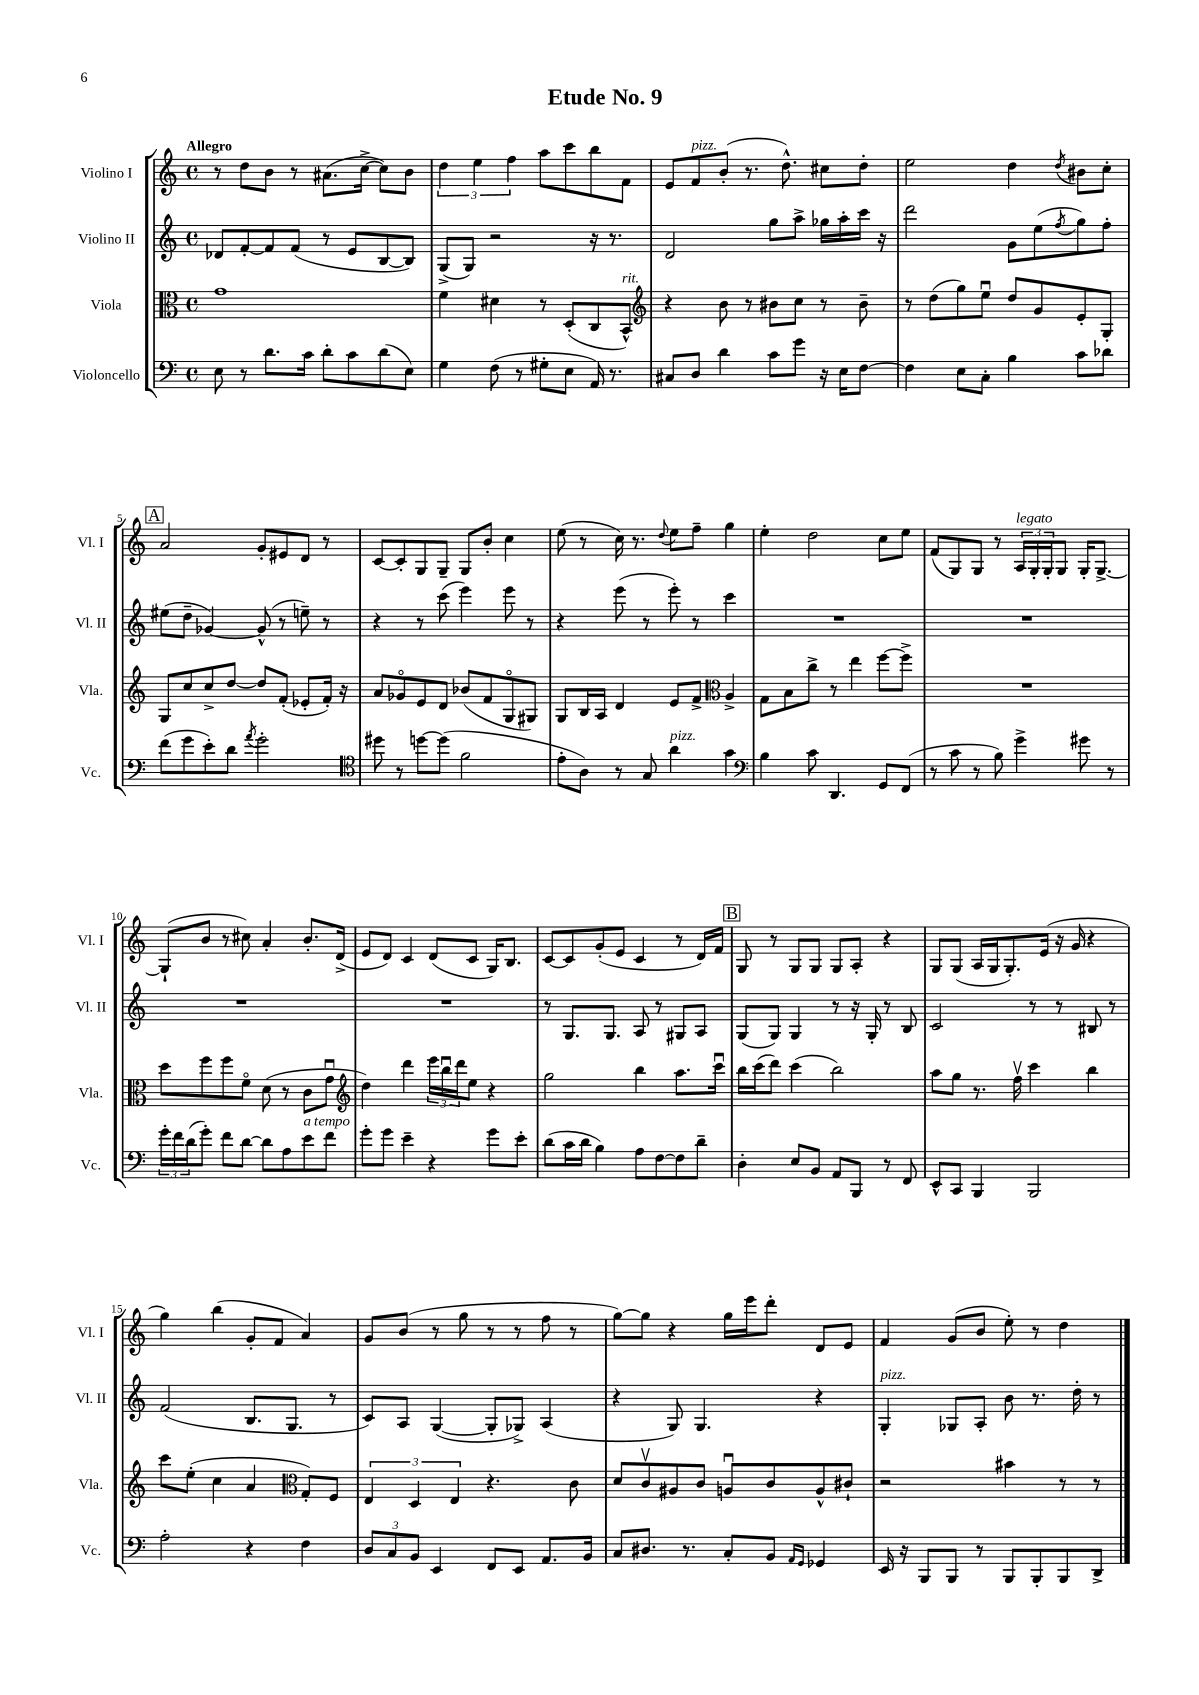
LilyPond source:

\header { title = "Etude No. 9" }
<<
\new StaffGroup <<
\new Staff = "s0" \with { instrumentName = "Violino I" shortInstrumentName = "Vl. I" } {
    \clef treble \key c \major \defaultTimeSignature \time 4/4 \tempo "Allegro"
    r8 d''8 b'8 r8 ais'8.( c''16~-> c''8) b'8 |
    \tuplet 3/2 { d''4 e''4 f''4 } a''8 c'''8 b''8 f'8 |
    e'8 f'8^\markup { \italic "pizz." } b'8-.( r8. d''8.-^) cis''8 d''8-. |
    e''2 d''4 \acciaccatura { d''8 } bis'8 c''8-. |
    \mark \markup { \box "A" } a'2 g'8-. eis'8 d'8 r8 |
    c'8~ c'8-. g8 g8-- g8 b'8-. c''4 |
    e''8( r8 c''16) r8. \appoggiatura { d''8 } e''8 f''8-- g''4 |
    e''4-. d''2 c''8 e''8 |
    f'8( g8) g8 r8 \tuplet 3/2 { a16^\markup { \italic "legato" } g16-. g16-. } g8 g16-. g8.~-> |
    g8-!( b'8 r8 cis''8) a'4-. b'8.-. d'16->( |
    e'8 d'8) c'4 d'8( c'8 g16) b8. |
    c'8~ c'8 g'8-.( e'8 c'4 r8 d'16) f'16 |
    \mark \markup { \box "B" } g8 r8 g8 g8 g8 a8-. r4 |
    g8 g8( a16 g16 g8.-.) e'16( r16 g'16 r4 |
    g''4) b''4( g'8-. f'8 a'4) |
    g'8 b'8( r8 g''8 r8 r8 f''8 r8 |
    g''8~) g''8 r4 g''16 e'''16 d'''8-. d'8 e'8 |
    f'4 g'8( b'8 e''8-.) r8 d''4 \bar "|." |
}
\new Staff = "s1" \with { instrumentName = "Violino II" shortInstrumentName = "Vl. II" } {
    \clef treble \key c \major \defaultTimeSignature \time 4/4
    des'8 f'8~-. f'8 f'8( r8 e'8 b8~ b8) |
    g8->( g8) r2 r16 r8. |
    d'2 g''8 a''8-> ges''16 a''16-. c'''16 r16 |
    d'''2 g'8 e''8( \acciaccatura { f''8 } g''8) f''8-. |
    \mark \markup { \box "A" } eis''8( d''8-- ges'4~) ges'8-^( r8 e''8--) r8 |
    r4 r8 c'''8( e'''4) e'''8 r8 |
    r4 e'''8( r8 e'''8-.) r8 c'''4 |
    R1 |
    R1 |
    R1 |
    R1 |
    r8 g8. g8. a8 r8 gis8 a8 |
    \mark \markup { \box "B" } g8( g8) g4 r8 r16 g16-. r8 b8 |
    c'2 r8 r8 bis8 r8 |
    f'2( b8. g8. r8 |
    c'8) a8 g4~( g8-. ges8->) a4( |
    r4 g8) g4. r4 |
    g4-.^\markup { \italic "pizz." } ges8 a8-. b'8 r8. d''16-. r8 \bar "|." |
}
\new Staff = "s2" \with { instrumentName = "Viola" shortInstrumentName = "Vla." } {
    \clef alto \key c \major \defaultTimeSignature \time 4/4
    g'1 |
    f'4 dis'4 r8 d8-.( c8 b,8-^^\markup { \italic "rit." }) |
    \clef treble r4 b'8 r8 bis'8 c''8 r8 bis'8-- |
    r8 d''8( g''8) e''8\downbow d''8 g'8 e'8-. g8-. |
    \mark \markup { \box "A" } g8 c''8 c''8-> d''8~ d''8 f'8-.( ees'8-. f'16-.) r16 |
    a'8 ges'8\flageolet e'8 d'8 bes'8( f'8 g8\flageolet gis8) |
    g8 b16 a16 d'4 e'8 f'8-> \clef alto a4-> |
    g8 b8 c''8-> r8 e''4 f''8~ f''8-> |
    R1 |
    d''8 f''8 f''8 f'8\flageolet d'8( r8 c'8 g'8\downbow |
    \clef treble d''4) d'''4 \tuplet 3/2 { e'''16 b''16\downbow d'''16 } e''8 r4 |
    g''2 b''4 a''8. c'''16\downbow |
    \mark \markup { \box "B" } b''16 c'''16( d'''8) c'''4( b''2) |
    a''8 g''8 r8. f''16\upbow c'''4 b''4 |
    c'''8 e''8-.( c''4 a'4 \clef alto g8-.) f8 |
    \tuplet 3/2 { e4 d4 e4 } r4. c'8 |
    d'8 c'8\upbow ais8 c'8 a8\downbow c'8 a8-^ cis'8-! |
    r2 bis'4 r8 r8 \bar "|." |
}
\new Staff = "s3" \with { instrumentName = "Violoncello" shortInstrumentName = "Vc." } {
    \clef bass \key c \major \defaultTimeSignature \time 4/4
    e8 r8 d'8. c'16 d'8-. c'8 d'8( e8) |
    g4 f8( r8 gis8-. e8 a,16) r8. |
    cis8 d8 d'4 c'8 g'8 r16 e16 f8~ |
    f4 e8 c8-. b4 c'8 des'8 |
    \mark \markup { \box "A" } f'8( g'8 e'8-.) d'8 \acciaccatura { a'8 } g'2-. |
    \clef tenor dis''8 r8 d''8~ d''8( f'2 |
    e'8-. a8) r8 g8 a'4^\markup { \italic "pizz." } g'4 |
    \clef bass b4 c'8 d,4. g,8 f,8( |
    r8 c'8 r8 b8) g'4-> gis'8 r8 |
    \tuplet 3/2 { g'16-. f'16 d'16( } g'8-.) f'8 d'8~ d'8 a8 e'8^\markup { \italic "a tempo" } f'8 |
    g'8-. g'8 e'4-- r4 g'8 e'8-. |
    d'8( c'16 d'16 b4) a8 f8~ f8 d'8-- |
    \mark \markup { \box "B" } d4-. e8 b,8 a,8 b,,8 r8 f,8 |
    e,8-^ c,8 b,,4 b,,2 |
    a2-. r4 f4 |
    \tuplet 3/2 { d8 c8 b,8 } e,4 f,8 e,8 a,8. b,16 |
    c8 dis8. r8. c8-. b,8 \grace { a,16 g,16 } ges,4 |
    e,16 r16 b,,8 b,,8 r8 b,,8 b,,8-. b,,8 d,8-> \bar "|." |
}
>>
>>
